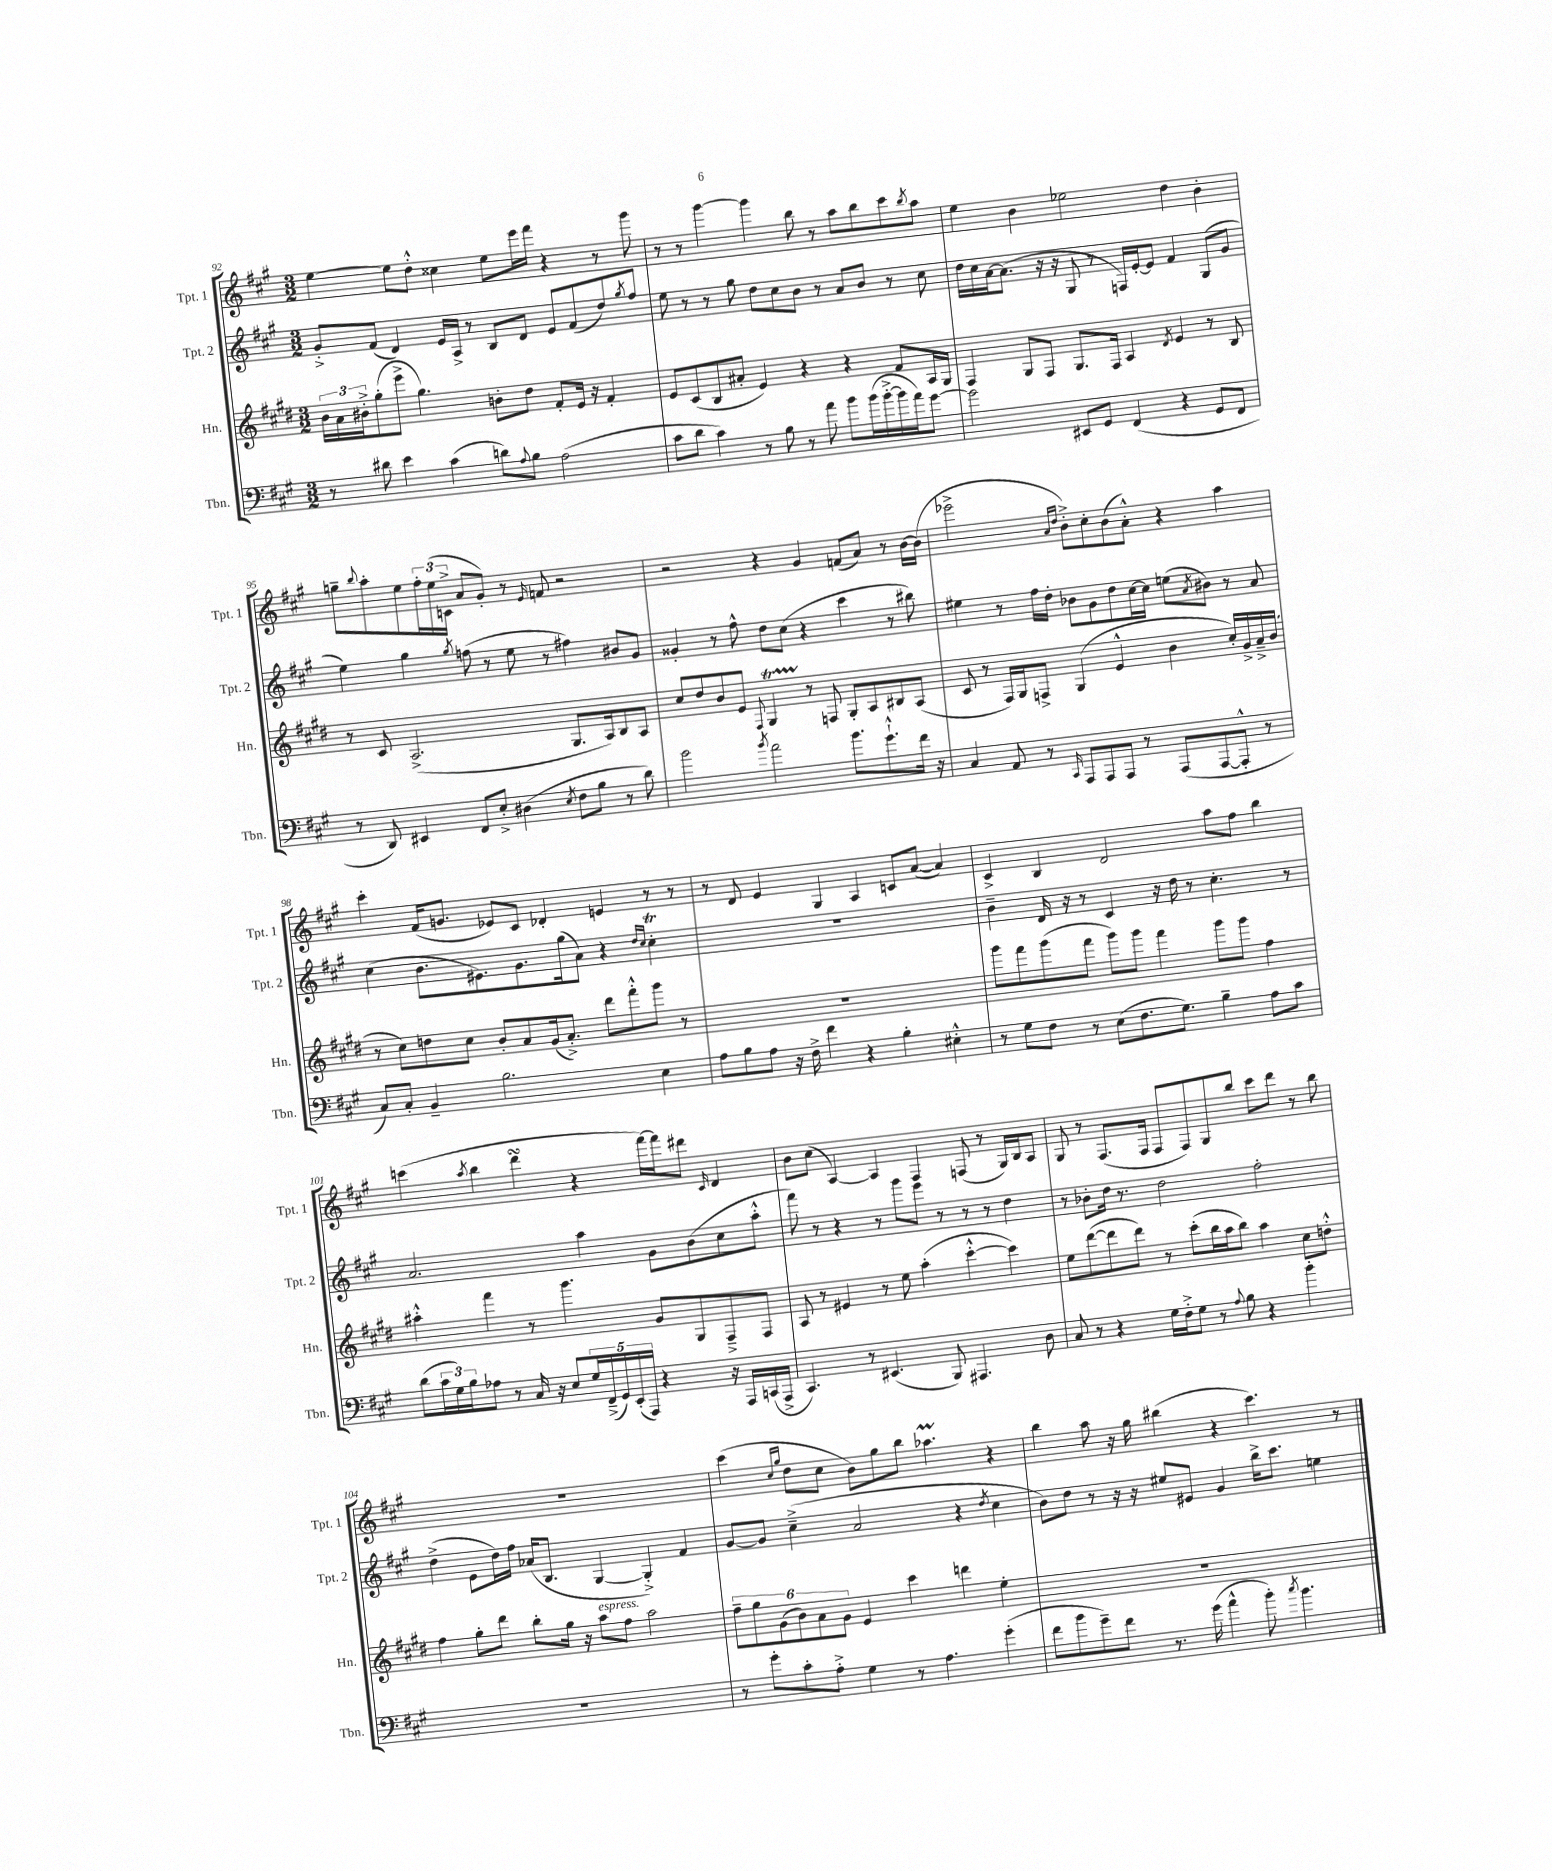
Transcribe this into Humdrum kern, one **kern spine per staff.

**kern	**kern	**kern	**kern
*staff4	*staff3	*staff2	*staff1
*clefF4	*clefG2	*clefG2	*clefG2
*k[f#c#g#]	*k[f#c#g#d#]	*k[f#c#g#]	*k[f#c#g#]
*M3/2	*M3/2	*M3/2	*M3/2
8r	24b\LL	8g#'^/L	[4ee\
.	24a\	.	.
.	24b#'^\J	.	.
8d#\	(8gg#'\	(8f#/J	.
4e\	8eee^\J	4d/)	8ee\]L
.	4.gg#\)	.	8dd'^^\J
(4c#\	.	16e/LL	4cc##\
.	.	16A^/JJ	.
.	.	8r	.
8d\L)	8b'\L	8B/L	8ee\L
8qqA/	.	.	.
8B\J	8dd#\J	8d/J	16eee\L
.	.	.	16fff#\JJ
(2A\	8f#'/L	8e/L	4r
.	16e/Jk	(8f#/	.
.	16r	.	.
.	4f#'/	8dd/)	8r
.	.	8qgg#/	.
.	.	8ff#/J	8ggg#\
=	=	=	=
8c#\L	8e/L	8ee\	8r
8d\J	(8c#/	8r	8r
4c#\)	8B/	8r	[4ggg#\
.	8a#'/J	8gg#\	.
8r	4e/)	8dd\L	4ggg#\]
8B\	.	8cc#\	.
8r	4r	8b\J	8bb\
8a\	.	8r	8r
8b\L	4r	8a/L	8aa\L
(16b\L	.	8b/J	8bb\
[16b'^\	.	.	.
16b\]	8f#/L	8r	8ccc#\
16a\J)	.	.	.
.	.	.	8qbb/
[8g#\J	16A/L	8cc#\	8aa\J
.	16G#/JJ	.	.
=	=	=	=
2g#\]	4F#/	16dd\LL	4ee\
.	.	16cc#\	.
.	.	[16a\J	.
.	.	(8.a\]J	.
.	8G#/L	.	4b\
.	8F#/J	16r	.
.	.	16r	.
8EE#/L	8.G#/L	8G#/	2ee-\
8GG#/J	.	8r	.
.	16F#/Jk	.	.
(4FF#/	4A/	16F/LL)	.
.	.	[16e'/J	.
.	.	8e/]J	.
.	8qd#/	.	.
4r	4e/	4f#/	4dd\
8GG#/L	8r	(8G#/L	4b'\
8FF#/J	8B/	8g#/J	.
=	=	=	=
8r	8r	4ee\)	8gg~\L
.	.	.	8qqbb/
8DD/)	8c#/	.	8aa'\
4EE#/	(2.A^/	4gg#\	8ee\
.	.	.	24ff#'\L
.	.	.	(24ee\
.	.	.	24c^\JJ
.	.	8qgg#/	.
8FF#/L	.	(8ff\	8a/L
8E'^/J	.	8r	8g#'/J)
(4D#\	.	8ee\	8r
.	.	.	16qqe/
.	.	8r	8f/
8qE/	.	.	.
8F#\L	8.G#/L	4ff#\)	2r
8B\J	.	.	.
.	16A/k)	.	.
8r	8B/	8b#/L	.
8d\)	8A/J	8g#/J	.
=	=	=	=
2b\	8cc#/L	4g##'/	2r
.	8dd#/	.	.
.	8b/	8r	.
.	8e/J	8ff#^^\	.
8qb/	8qqF#/	.	.
2a\	4G#/	8dd\L	4r
.	.	(8cc#\J	.
.	8r	4r	4g#/
.	8F/	.	.
8.b\L	8G#'/L	4ccc#\	(8f/L
.	8A/	.	8a/J)
8.g#`^^\	.	.	.
.	8B#/	8r	8r
16f#\Jk	(8A/J	8bb#\)	[16b\LL
16r	.	.	(16b\]JJ
=	=	=	=
4C#/	8c#/	4ee#\	2eee-^\
.	8r	.	.
8AA/	16F#/LL)	8r	.
.	16G#/J	.	.
8r	8F^/J	16ff#\LL	.
.	.	16dd'\JJ	.
.	.	.	16qqa/LL
16qqCC#/	.	.	16qqdd/JJ
8AAA/L	(4G#/	8b-\L	8b'^\L)
8AAA/	.	8g#\	8cc#'\
8AAA/J	4e^^/	8dd\	(8b\
8r	.	[16cc#\L	8a'^^\J)
.	.	16cc#\]JJ	.
(8AAA/L	4b\	(8ee\L	4r
.	.	8qa/	.
[8AAA/	.	8b#\J)	.
8AAA'^^/]J	16cc#'/LL)	8r	4aa\
.	16g#^/	.	.
8r	16a~^/	8a/	.
.	(16b/JJ	.	.
=	=	=	=
8C#/L)	8r	(4cc#\	4ccc#'\
8C#'/J	8cc#\L)	.	.
4BB~/	8dd\	8.b\L	(16f#/LK
.	.	.	8.g/J
.	8cc#\J	.	.
.	.	8.e#\)	.
2.B\	8b'/L	.	8e-/L)
.	8a/	8.g#\	8c#/J
.	(16g#/k	.	4d-'/
.	8.a'^/J)	(16gg#\k	.
.	.	8a\J)	.
.	8ddd#\L	4r	4e/
.	8fff#'^^\	.	.
.	.	16qqdd/LL	.
.	.	16qqcc#/JJ	.
4E\	8ggg#\J	4cc#'\	8r
.	8r	.	8r
=	=	=	=
8A\L	1.r	1.r	8r
8B\	.	.	8d/
8A\J	.	.	4e/
16r	.	.	.
16F#^\	.	.	.
4f#\	.	.	4G#/
4r	.	.	4A/
4B'\	.	.	8c/L
.	.	.	([8a/J
4E#'^^\	.	.	4a/])
=	=	=	=
8r	8ggg#\L	4b~\	4c#^/
8G#\L	8fff#\	.	.
8F#\J	(8ggg#\	16d/	4B/
.	.	16r	.
8r	8fff#\J	8r	.
(8E\L	8ggg#\L)	4c#/	2d/
8.F#\	8ggg#\J	.	.
.	4fff#\	16r	.
8.G#\J)	.	16dd\	.
.	.	8r	.
4B~\	8ggg#\L	4.cc#'\	8aa\L
.	8ggg#\J	.	8ff#\J
8A\L	4ff#\	.	4bb\
8c#\J	.	8r	.
=	=	=	=
(8d\L	4aa#'^^\	2.a/	(4ccc\
24c#\L	.	.	.
24G#\)	.	.	.
24B\J	.	.	.
.	.	.	8qaa/
8A-\J	4fff#\	.	4bb\
8r	.	.	.
16C#/	8r	.	4ddd\
16r	.	.	.
8E/L	4.ggg#\	.	.
20G#/L	.	4aa\	4r
(20FF#~^/	.	.	.
20GG#/)	.	.	.
(20EE'/	.	.	.
20AAA/JJ)	.	.	.
4r	8g#/L	8g#\L	[16fff#\LL)
.	.	.	16fff#\]J
.	8G#/	(8b\	8ddd#\J
.	.	.	16qqc#/
16r	8F#~^/	8cc#\	4d/
16AAA/LL	.	.	.
(16CC/	8F#/J	8aa'^^\J	.
16AAA^/JJ	.	.	.
=	=	=	=
4.CC#/)	8A/	8fff#\)	8b\L
.	8r	8r	(8cc#\J
.	4e#/	4r	[4A/)
8r	.	.	.
(4.EE#/	8r	8r	4A/]
.	8ee\	8ggg#\L	.
.	(4aa'\	8eee\J	4F#/
8BBB/)	.	8r	.
4.AAA#/	[4ccc#'^^\	8r	(8F/
.	.	8r	8r
.	4ccc#\])	4dd\	16G#/LL)
.	.	.	16B/J
8D\	.	.	8A/J
=	=	=	=
8C#/	8ee\L	8r	8G#/
8r	([8ddd#\	8b-'\L	8r
4r	8ddd#\]	16dd\Jk	(8.F#/L
.	.	8.r	.
.	8ddd#\J)	.	.
.	.	.	16F#/Jk
16G#\LL	8r	2dd\	8F#/L
16F#'^\J	.	.	.
8G#\J	(8ccc#'\L	.	8F#/)
8r	16bb\L	.	8G#/
.	16aa\J	.	.
8qqA/	.	.	.
8B\	8bb\J)	.	8bb/J
4r	4aa\	2ff#'\	8ccc#\L
.	.	.	8ddd\J
4b'\	8cc#\L	.	8r
.	8dd'^^\J	.	8bb\
=	=	=	=
1.r	4ff#\	(4dd^\	1.r
.	8gg#'\L	8e\L	.
.	8ddd#\J	16dd\L)	.
.	.	16ff#\JJ	.
.	8bb'\L	(16a-/LK	.
.	.	8.B/J	.
.	16gg#\Jk	.	.
.	16r	.	.
.	8aa\L	[4G#/	.
.	8ff#\J	.	.
.	2aa\	4G#'^/])	.
.	.	4f#/	.
=	=	=	=
8r	12ff#~\L	[8g#/L	(4ccc#\
.	12gg#\	.	.
8g#'\L	.	8g#/]J	.
.	(12g#\	.	.
.	.	.	16qqcc#/LL
.	.	.	16qqgg#/JJ
8c#'\	12b\)	(4cc#~^\	8dd\L
.	12a\	.	.
8A'^\J	.	.	8cc#\J
.	12g#\J	.	.
4G#\	4e/	2a/	8b\L)
.	.	.	8gg#\
8r	4ccc#\	.	8bb\J
4.A\	.	.	4.aa-\
.	4ddd\	4r	.
.	.	8qdd/	.
(4g#'\	4ee'\	4cc#\	4r
=	=	=	=
8f#\L	1.r	8b\L)	4bb\
8b\	.	8dd\J	.
8g#~\)	.	8r	8aa\
8f#\J	.	16r	16r
.	.	16r	16gg#\
8.r	.	8ee#/L	(4bb#\
.	.	8e#/J	.
(16g#\	.	.	.
4a^^\	.	4g#/	4r
8b'\)	.	16bb^\LK	4.ccc#\)
.	.	8.ccc#\J	.
8qcc#/	.	.	.
4.b\	.	.	.
.	.	4ee\	.
.	.	.	8r
==	==	==	==
*-	*-	*-	*-
